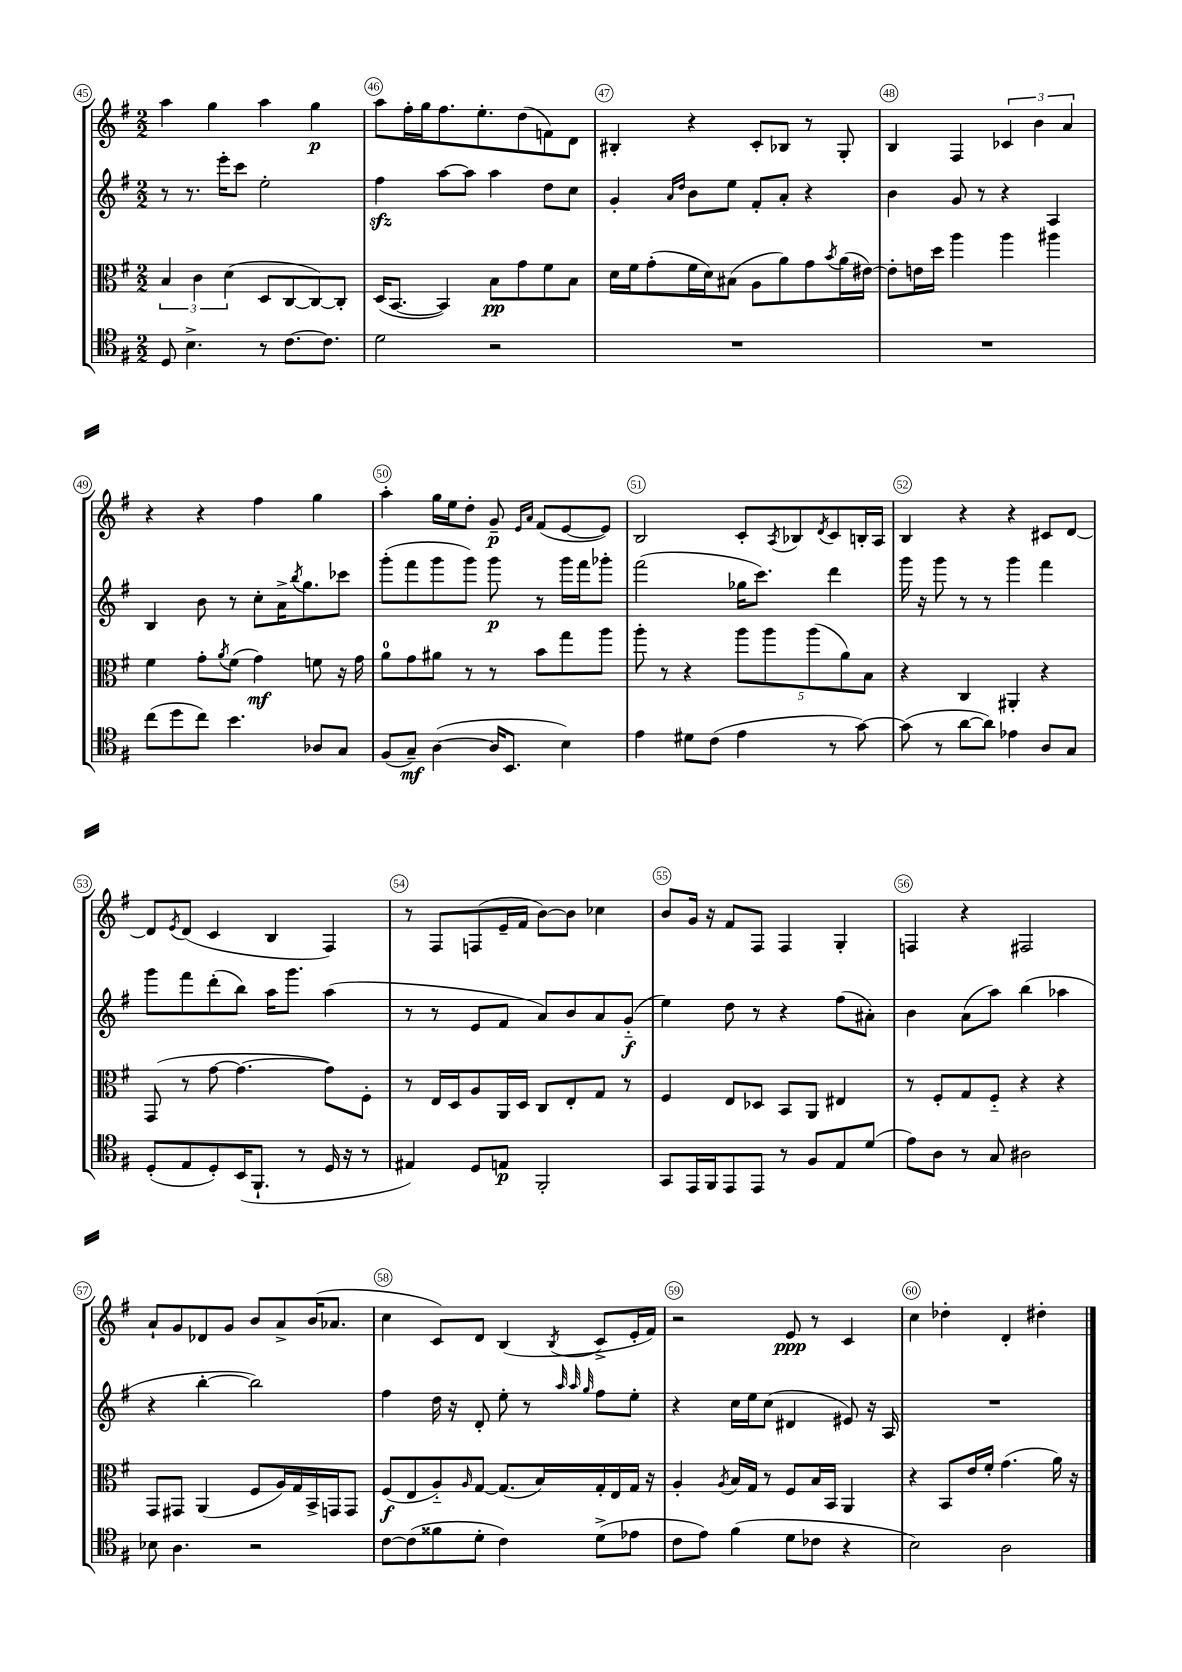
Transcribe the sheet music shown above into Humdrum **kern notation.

**kern	**dynam	**kern	**dynam	**kern	**dynam	**kern	**dynam
*part4	*part4	*part3	*part3	*part2	*part2	*part1	*part1
*staff4	*staff4	*staff3	*staff3	*staff2	*staff2	*staff1	*staff1
*clefC4	*	*clefC3	*	*clefG2	*	*clefG2	*
*k[f#]	*	*k[f#]	*	*k[f#]	*	*k[f#]	*
*M2/2	*	*M2/2	*	*M2/2	*	*M2/2	*
=45	=45	=45	=45	=45	=45	=45	=45
8D/	.	6B/	.	8r	.	4aa\	.
4.B^\	.	.	.	8.r	.	.	.
.	.	6c\	.	.	.	.	.
.	.	.	.	.	.	4gg\	.
.	.	.	.	16eee'\KL	.	.	.
.	.	(6d\	.	.	.	.	.
.	.	.	.	8ccc\J	.	.	.
8r	.	8D/L	.	2ee'\	.	4aa\	.
[8.c\L	.	[8C/	.	.	.	.	.
.	.	8C/_)	.	.	.	4gg\	p
8.c\J]	.	.	.	.	.	.	.
.	.	8C'/J]	.	.	.	.	.
=46	=46	=46	=46	=46	=46	=46	=46
2d\	.	(16D/KL	.	4ff#zz\	.	8aa\L	.
.	.	[8.BB/J	.	.	.	.	.
.	.	.	.	.	.	16ff#'\L	.
.	.	.	.	.	.	16gg\J	.
.	.	4BB/])	.	[8aa\L	.	8.ff#\	.
.	.	.	.	8aa\J]	.	.	.
.	.	.	.	.	.	8.ee'\	.
2r	.	8B\L	pp	4aa\	.	.	.
.	.	8g\	.	.	.	(8dd\	.
.	.	8f#\	.	8dd\L	.	8fn\)	.
.	.	8B\J	.	8cc\J	.	8d\J	.
=47	=47	=47	=47	=47	=47	=47	=47
1r	.	16d\LL	.	4g'/	.	4B#X'/	.
.	.	16f#\J	.	.	.	.	.
.	.	(8g'\	.	.	.	.	.
.	.	.	.	16qqa/LL	.	.	.
.	.	.	.	16qqdd/JJ	.	.	.
.	.	16f#\L	.	8b\L	.	4r	.
.	.	16d\J)	.	.	.	.	.
.	.	(8B#X\J	.	8ee\J	.	.	.
.	.	8A\L	.	8f#'/L	.	8c'/L	.
.	.	8a\)	.	8a'/J	.	8B-X/J	.
.	.	8g\	.	4r	.	8r	.
.	.	8qb/	.	.	.	.	.
.	.	(16a\L	.	.	.	8G'/	.
.	.	[16e#X\JJ)	.	.	.	.	.
=48	=48	=48	=48	=48	=48	=48	=48
1r	.	8e#'\L]	.	4b\	.	4B/	.
.	.	16en\L	.	.	.	.	.
.	.	16dd\JJ	.	.	.	.	.
.	.	4aa\	.	8g/	.	4F#/	.
.	.	.	.	8r	.	.	.
.	.	4aa\	.	4r	.	6c-X/	.
.	.	.	.	.	.	6b\	.
.	.	4aa#X\	.	4A/	.	.	.
.	.	.	.	.	.	6a/	.
!!LO:LB:g=z
=49	=49	=49	=49	=49	=49	=49	=49
(8cc\L	.	4f#\	.	4B/	.	4r	.
8dd\	.	.	.	.	.	.	.
8cc\J)	.	8g'\L	.	8b\	.	4r	.
.	.	8qa/	.	.	.	.	.
4.b\	.	(8f#\J	.	8r	.	.	.
.	.	4g\)	mf	8cc'\L	.	4ff#\	.
.	.	.	.	16a^\K	.	.	.
.	.	.	.	8qbb/	.	.	.
.	.	.	.	8.gg\	.	.	.
8A-X/L	.	8fn\	.	.	.	4gg\	.
8G/J	.	16r	.	8ccc-X\J	.	.	.
.	.	16g\	.	.	.	.	.
=50	=50	=50	=50	=50	=50	=50	=50
(8F#/L	.	8a\L	.	(8ggg'\L	.	4aa'\	.
8G~/J)	mf	8g\	.	8fff#\	.	.	.
([4A\	.	8a#X\J	.	8ggg\	.	16gg\LL	.
.	.	.	.	.	.	16ee\J	.
.	.	8r	.	8ggg\J)	.	8dd'\J	.
16A/KL]	.	8r	.	8ggg\	p	8g~/	p
8.BB/J	.	.	.	.	.	.	.
.	.	.	.	.	.	16qqe/LL	.
.	.	.	.	.	.	16qqa/JJ	.
.	.	8b\L	.	8r	.	(8f#/L	.
4B\)	.	8gg\	.	16ggg\LL	.	[8e/	.
.	.	.	.	16fff#\J	.	.	.
.	.	8aa\J	.	8ggg-X'\J	.	8e/J])	.
=51	=51	=51	=51	=51	=51	=51	=51
4e\	.	8aa'\	.	(2fff#\	.	2B/	.
.	.	8r	.	.	.	.	.
8d#X\L	.	4r	.	.	.	.	.
(8c\J	.	.	.	.	.	.	.
4e\	.	10aa\L	.	16gg-X\KL	.	8c'/L	.
.	.	.	.	8.ccc\J)	.	.	.
.	.	10aa\	.	.	.	.	.
.	.	.	.	.	.	8qA/	.
.	.	.	.	.	.	8B-X/	.
.	.	(10aa\	.	.	.	.	.
.	.	.	.	.	.	8qd/	.
8r	.	.	.	4ddd\	.	8c/	.
.	.	10a\)	.	.	.	.	.
[8g\)	.	.	.	.	.	16Bn'/L	.
.	.	10B\J	.	.	.	.	.
.	.	.	.	.	.	16A/JJ	.
=52	=52	=52	=52	=52	=52	=52	=52
(8g\]	.	4r	.	16ggg\	.	4B/	.
.	.	.	.	16r	.	.	.
8r	.	.	.	8ggg\	.	.	.
[8a\L	.	4C/	.	8r	.	4r	.
8a\J])	.	.	.	8r	.	.	.
4e-X\	.	4AA#X'/	.	4ggg\	.	4r	.
8A/L	.	4r	.	4fff#\	.	8c#X/L	.
8G/J	.	.	.	.	.	[8d/J	.
!!LO:LB:g=z
=53	=53	=53	=53	=53	=53	=53	=53
(8D'/L	.	(8GG/	.	8ggg\L	.	8d/L]	.
.	.	.	.	.	.	8qe/	.
8E/	.	8r	.	8fff#\	.	(8d/J	.
8D'/)	.	[8g\	.	(8ddd'\	.	4c/	.
(16BB/K	.	4.g\_	.	8bb\J)	.	.	.
8.FF#`/J	.	.	.	.	.	.	.
.	.	.	.	16aa\KL	.	4B/	.
.	.	.	.	8.ggg\J	.	.	.
8r	.	.	.	.	.	.	.
16D/	.	8g\L])	.	(4aa\	.	4F#/)	.
16r	.	.	.	.	.	.	.
8r	.	8F#'\J	.	.	.	.	.
=54	=54	=54	=54	=54	=54	=54	=54
4E#X/)	.	8r	.	8r	.	8r	.
.	.	16E/LL	.	8r	.	8F#/L	.
.	.	16D/J	.	.	.	.	.
8D/L	.	8A/	.	8e/L	.	(8Fn/	.
8En/J	p	16AA/L	.	8f#/J	.	16e~/L	.
.	.	16D/JJ	.	.	.	16f#/JJ	.
2FF#'/	.	8C/L	.	8a/L)	.	[8b\L)	.
.	.	8E'/	.	8b/	.	8b\J]	.
.	.	8G/J	.	8a/	.	4cc-X\	.
.	.	8r	.	(8g/J	f	.	.
=55	=55	=55	=55	=55	=55	=55	=55
8GG/L	.	4F#/	.	4ee\)	.	8b/L	.
16EE/L	.	.	.	.	.	16g/Jk	.
16FF#/J	.	.	.	.	.	16r	.
8EE/	.	8E/L	.	8dd\	.	8f#/L	.
8EE/J	.	8D-X/J	.	8r	.	8F#/J	.
8r	.	8BB/L	.	4r	.	4F#/	.
8F#/L	.	8AA/J	.	.	.	.	.
8E/	.	4E#X/	.	(8ff#\L	.	4G'/	.
(8d/J	.	.	.	8a#X'\J)	.	.	.
=56	=56	=56	=56	=56	=56	=56	=56
8e\L)	.	8r	.	4b\	.	4Fn/	.
8A\J	.	8F#'/L	.	.	.	.	.
8r	.	8G/	.	(8a\L	.	4r	.
8G/	.	8F#/J	.	8aa\J)	.	.	.
2A#X\	.	4r	.	(4bb\	.	2F#X/	.
.	.	4r	.	4aa-X\	.	.	.
!!LO:LB:g=z
=57	=57	=57	=57	=57	=57	=57	=57
8B-X\	.	8GG/L	.	4r	.	8a`/L	.
4.A\	.	8GG#X/J	.	.	.	8g/	.
.	.	(4AA/	.	[4bb'\	.	8d-X/	.
.	.	.	.	.	.	8g/J	.
2r	.	8F#/L	.	2bb\])	.	8b/L	.
.	.	16A/L)	.	.	.	8a^/	.
.	.	16G/	.	.	.	.	.
.	.	16BB^/	.	.	.	(16b/K	.
.	.	16GGn/J	.	.	.	8.a-X/J	.
.	.	8GG/J	.	.	.	.	.
=58	=58	=58	=58	=58	=58	=58	=58
[8c\L	.	(8F#/L	f	4ff#\	.	4cc\	.
(8c\]	.	8E/	.	.	.	.	.
8f##X\	.	8A/)	.	16dd\	.	8c/L)	.
.	.	.	.	16r	.	.	.
.	.	16qqA/	.	.	.	.	.
8d'\J	.	[8G/J	.	8d'/	.	8d/J	.
4c\)	.	(8.G/L]	.	8ee'\	.	(4B/	.
.	.	.	.	8r	.	.	.
.	.	16B/L)	.	.	.	.	.
.	.	.	.	32qqaa/	.	.	.
.	.	.	.	32qqaa/	.	.	.
.	.	.	.	32qqgg/	.	8qB/	.
(8d^\L	.	16G'/	.	8ff#\L	.	8c^/L	.
.	.	16E/	.	.	.	.	.
8e-X\J	.	16G/JJ	.	8ee'\J	.	16e'/L	.
.	.	16r	.	.	.	16f#/JJ)	.
=59	=59	=59	=59	=59	=59	=59	=59
8c\L	.	4A'/	.	4r	.	2r	.
8e\J)	.	.	.	.	.	.	.
.	.	8qA/	.	.	.	.	.
(4f#\	.	16B/LL	.	16cc\LL	.	.	.
.	.	16G/JJ	.	16ee\J	.	.	.
.	.	8r	.	(8cc\J	.	.	.
8d\L	.	8F#/L	.	4d#X/	.	8e/	ppp
8c-X\J	.	16B/L	.	.	.	8r	.
.	.	16BB/JJ	.	.	.	.	.
4r	.	4AA/	.	8e#X/)	.	4c/	.
.	.	.	.	16r	.	.	.
.	.	.	.	16A/	.	.	.
=60	=60	=60	=60	=60	=60	=60	=60
2B\)	.	4r	.	1r	.	4cc\	.
.	.	8BB/L	.	.	.	4dd-X'\	.
.	.	16e/L	.	.	.	.	.
.	.	16f#'/JJ	.	.	.	.	.
2A\	.	(4.g\	.	.	.	4d'/	.
.	.	.	.	.	.	4dd#X'\	.
.	.	16a\)	.	.	.	.	.
.	.	16r	.	.	.	.	.
==	==	==	==	==	==	==	==
*-	*-	*-	*-	*-	*-	*-	*-
